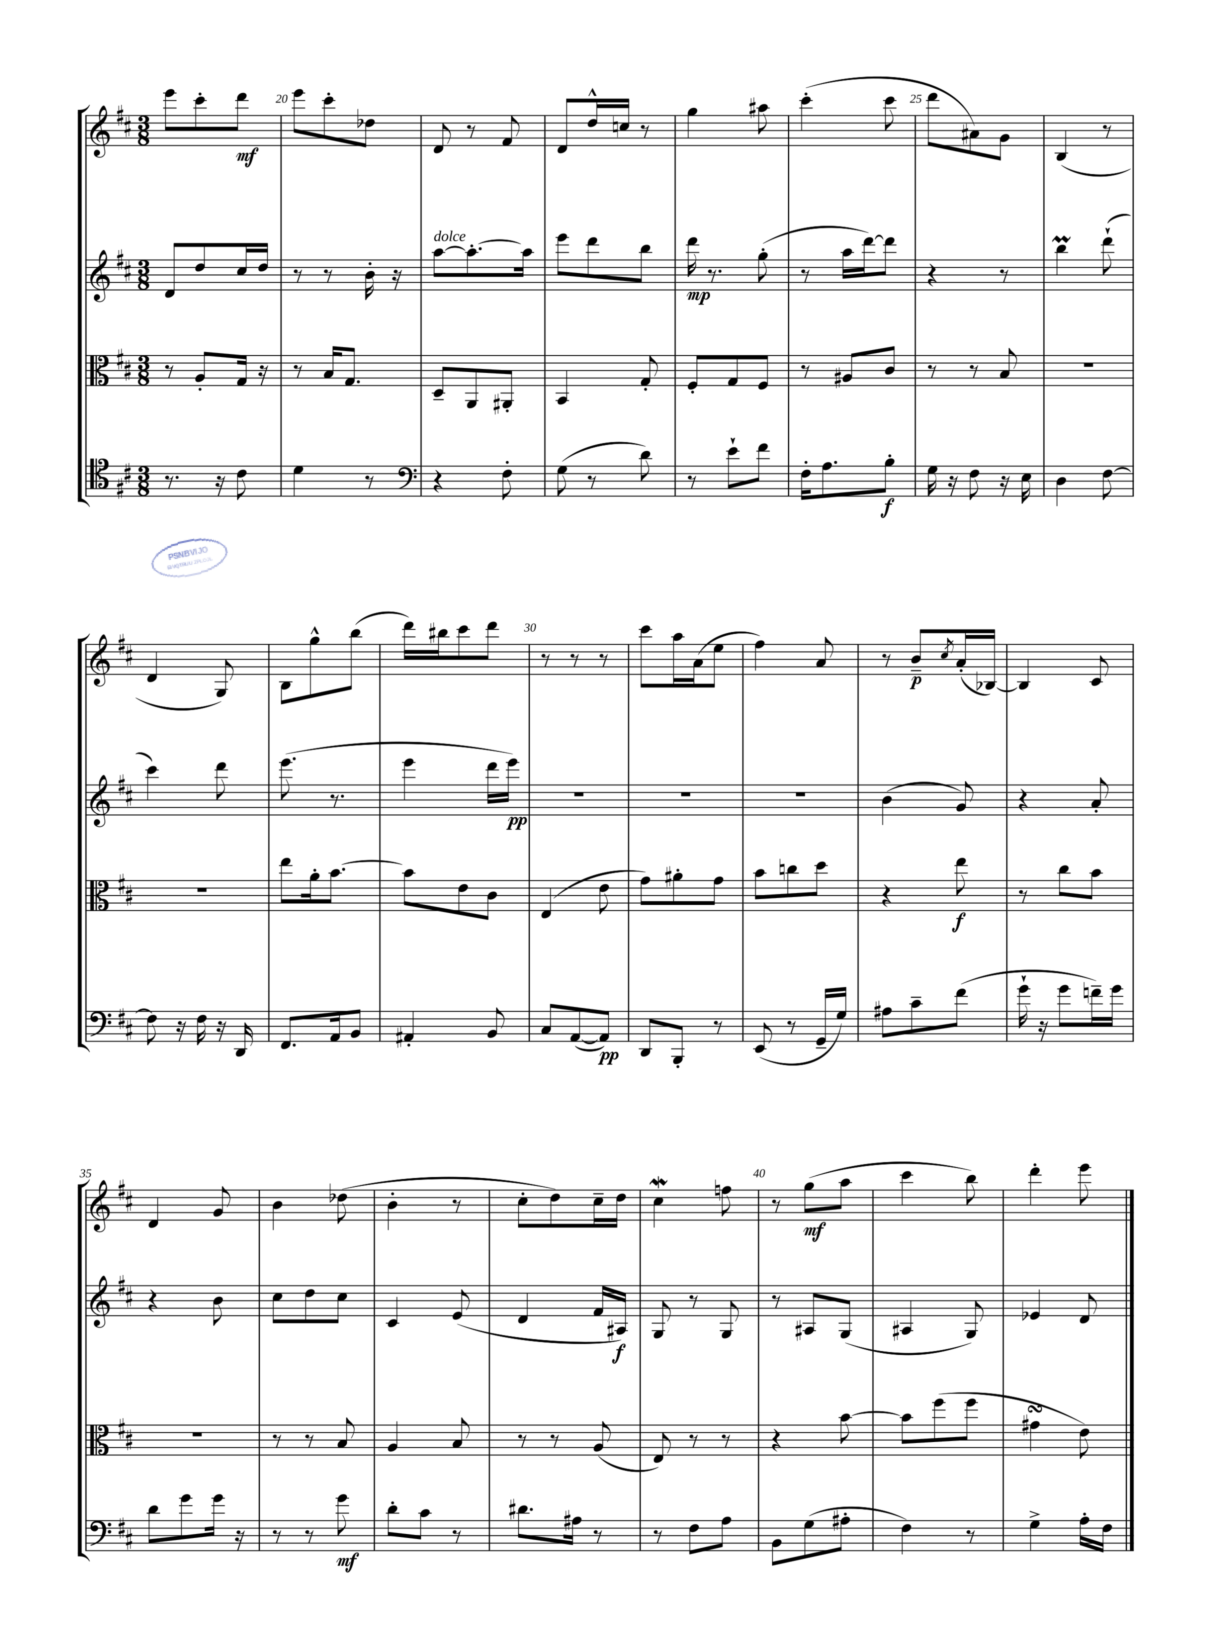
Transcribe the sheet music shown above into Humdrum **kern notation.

**kern	**dynam	**kern	**dynam	**kern	**dynam	**kern	**dynam
*part4	*part4	*part3	*part3	*part2	*part2	*part1	*part1
*staff4	*staff4	*staff3	*staff3	*staff2	*staff2	*staff1	*staff1
*clefC4	*	*clefC3	*	*clefG2	*	*clefG2	*
*k[f#c#]	*	*k[f#c#]	*	*k[f#c#]	*	*k[f#c#]	*
*M3/8	*	*M3/8	*	*M3/8	*	*M3/8	*
=19	=19	=19	=19	=19	=19	=19	=19
8.r	.	8r	.	8d/L	.	8eee\L	.
.	.	8A'/L	.	8dd/	.	8ccc#'\	.
16r	.	.	.	.	.	.	.
8c#\	.	16G/Jk	.	16cc#/L	.	8ddd\J	mf
.	.	16r	.	16dd/JJ	.	.	.
=20	=20	=20	=20	=20	=20	=20	=20
4d\	.	8r	.	8r	.	8eee\L	.
.	.	16B/KL	.	8r	.	8ccc#'\	.
.	.	8.G/J	.	.	.	.	.
8r	.	.	.	16b'\	.	8dd-X\J	.
.	.	.	.	16r	.	.	.
=21	=21	=21	=21	=21	=21	=21	=21
*clefF4	*	*	*	*	*	*	*
!	!	!	!	!LO:TX:a:i:t=dolce	!	!	!
4r	.	8D~/L	.	[8aa\L	.	8d/	.
.	.	8AA/	.	8.aa'\_	.	8r	.
8F#'\	.	8AA#X'/J	.	.	.	8f#/	.
.	.	.	.	16aa\Jk]	.	.	.
=22	=22	=22	=22	=22	=22	=22	=22
(8G\	.	4BB/	.	8eee\L	.	8d/L	.
8r	.	.	.	8ddd\	.	16dd^^/L	.
.	.	.	.	.	.	16ccn/JJ	.
8d\)	.	8G'/	.	8bb\J	.	8r	.
=23	=23	=23	=23	=23	=23	=23	=23
8r	.	8F#'/L	.	16ddd\	mp	4gg\	.
.	.	.	.	8.r	.	.	.
8e`\L	.	8G/	.	.	.	.	.
8f#\J	.	8F#/J	.	(8gg'\	.	8aa#X\	.
=24	=24	=24	=24	=24	=24	=24	=24
16F#'\KL	.	8r	.	8r	.	(4ccc#'\	.
8.A\	.	.	.	.	.	.	.
.	.	8A#X/L	.	16aa\LL	.	.	.
.	.	.	.	[16ddd\J)	.	.	.
8B'\J	f	8c#/J	.	8ddd\J]	.	8ccc#\	.
=25	=25	=25	=25	=25	=25	=25	=25
16G\	.	8r	.	4r	.	8ddd\L	.
16r	.	.	.	.	.	.	.
8F#\	.	8r	.	.	.	8a#X\)	.
16r	.	8B/	.	8r	.	8g\J	.
16E\	.	.	.	.	.	.	.
=26	=26	=26	=26	=26	=26	=26	=26
4D\	.	4.r	.	4bbM\	.	(4B/	.
[8F#\	.	.	.	(8ddd`\	.	8r	.
!!LO:LB:g=z
=27	=27	=27	=27	=27	=27	=27	=27
8F#\]	.	4.r	.	4ccc#\)	.	4d/	.
16r	.	.	.	.	.	.	.
16F#\	.	.	.	.	.	.	.
16r	.	.	.	8ddd\	.	8G/)	.
16DD/	.	.	.	.	.	.	.
=28	=28	=28	=28	=28	=28	=28	=28
8.FF#/L	.	8ee\L	.	(8.eee\	.	8B\L	.
.	.	16a'\k	.	.	.	8gg^^\	.
16AA/k	.	[8.b\J	.	8.r	.	.	.
8BB/J	.	.	.	.	.	(8bb\J	.
=29	=29	=29	=29	=29	=29	=29	=29
4AA#X'/	.	8b\L]	.	4eee\	.	16ddd\LL)	.
.	.	.	.	.	.	16bb#X\J	.
.	.	8e\	.	.	.	8ccc#\	.
8BB/	.	8c#\J	.	16ddd\LL	.	8ddd\J	.
.	.	.	.	16eee\JJ)	pp	.	.
=30	=30	=30	=30	=30	=30	=30	=30
8C#/L	.	(4E/	.	4.r	.	8r	.
([8AA/	.	.	.	.	.	8r	.
8AA/J])	pp	8e\	.	.	.	8r	.
=31	=31	=31	=31	=31	=31	=31	=31
8DD/L	.	8g\L)	.	4.r	.	8ccc#\L	.
8BBB'/J	.	8a#X'\	.	.	.	16aa\L	.
.	.	.	.	.	.	(16a\J	.
8r	.	8g\J	.	.	.	8ee\J	.
=32	=32	=32	=32	=32	=32	=32	=32
(8EE/	.	8b\L	.	4.r	.	4ff#\)	.
8r	.	8ccn\	.	.	.	.	.
16GG~/LL	.	8dd\J	.	.	.	8a/	.
16G/JJ)	.	.	.	.	.	.	.
=33	=33	=33	=33	=33	=33	=33	=33
8A#X\L	.	4r	.	(4b\	.	8r	.
8c#~\	.	.	.	.	.	8b~/L	p
.	.	.	.	.	.	8qcc#/	.
(8f#\J	.	8ee\	f	8g/)	.	(16a'/L	.
.	.	.	.	.	.	[16B-X/JJ)	.
=34	=34	=34	=34	=34	=34	=34	=34
16g`\	.	8r	.	4r	.	4B-/]	.
16r	.	.	.	.	.	.	.
8g\L	.	8cc#\L	.	.	.	.	.
16fn~\L)	.	8b\J	.	8a'/	.	8c#/	.
16g\JJ	.	.	.	.	.	.	.
!!LO:LB:g=z
=35	=35	=35	=35	=35	=35	=35	=35
8d\L	.	4.r	.	4r	.	4d/	.
8g\	.	.	.	.	.	.	.
16g\Jk	.	.	.	8b\	.	8g/	.
16r	.	.	.	.	.	.	.
=36	=36	=36	=36	=36	=36	=36	=36
8r	.	8r	.	8cc#\L	.	4b\	.
8r	.	8r	.	8dd\	.	.	.
8g\	mf	8B/	.	8cc#\J	.	(8dd-X\	.
=37	=37	=37	=37	=37	=37	=37	=37
8d'\L	.	4A/	.	4c#/	.	4b'\	.
8c#\J	.	.	.	.	.	.	.
8r	.	8B/	.	(8e/	.	8r	.
=38	=38	=38	=38	=38	=38	=38	=38
8.d#X\L	.	8r	.	4d/	.	8cc#'\L	.
.	.	8r	.	.	.	8dd\)	.
16A#X\Jk	.	.	.	.	.	.	.
8r	.	(8A/	.	16f#/LL	.	16cc#~\L	.
.	.	.	.	16A#X/JJ)	f	16dd\JJ	.
=39	=39	=39	=39	=39	=39	=39	=39
8r	.	8E/)	.	8G/	.	4cc#W\	.
8F#\L	.	8r	.	8r	.	.	.
8A\J	.	8r	.	8G/	.	8ffn\	.
=40	=40	=40	=40	=40	=40	=40	=40
8BB\L	.	4r	.	8r	.	8r	.
(8G\	.	.	.	8A#X/L	.	(8gg\L	mf
8A#X'\J	.	[8b\	.	(8G/J	.	8aa\J	.
=41	=41	=41	=41	=41	=41	=41	=41
4F#\)	.	8b\L]	.	4A#X/	.	4ccc#\	.
.	.	(8ff#\	.	.	.	.	.
8r	.	8ff#\J	.	8G/)	.	8bb\)	.
=42	=42	=42	=42	=42	=42	=42	=42
4G^\	.	4g#XsSsS\	.	4e-X/	.	4ddd'\	.
16A'\LL	.	8e\)	.	8d/	.	8eee\	.
16F#\JJ	.	.	.	.	.	.	.
==	==	==	==	==	==	==	==
*-	*-	*-	*-	*-	*-	*-	*-
